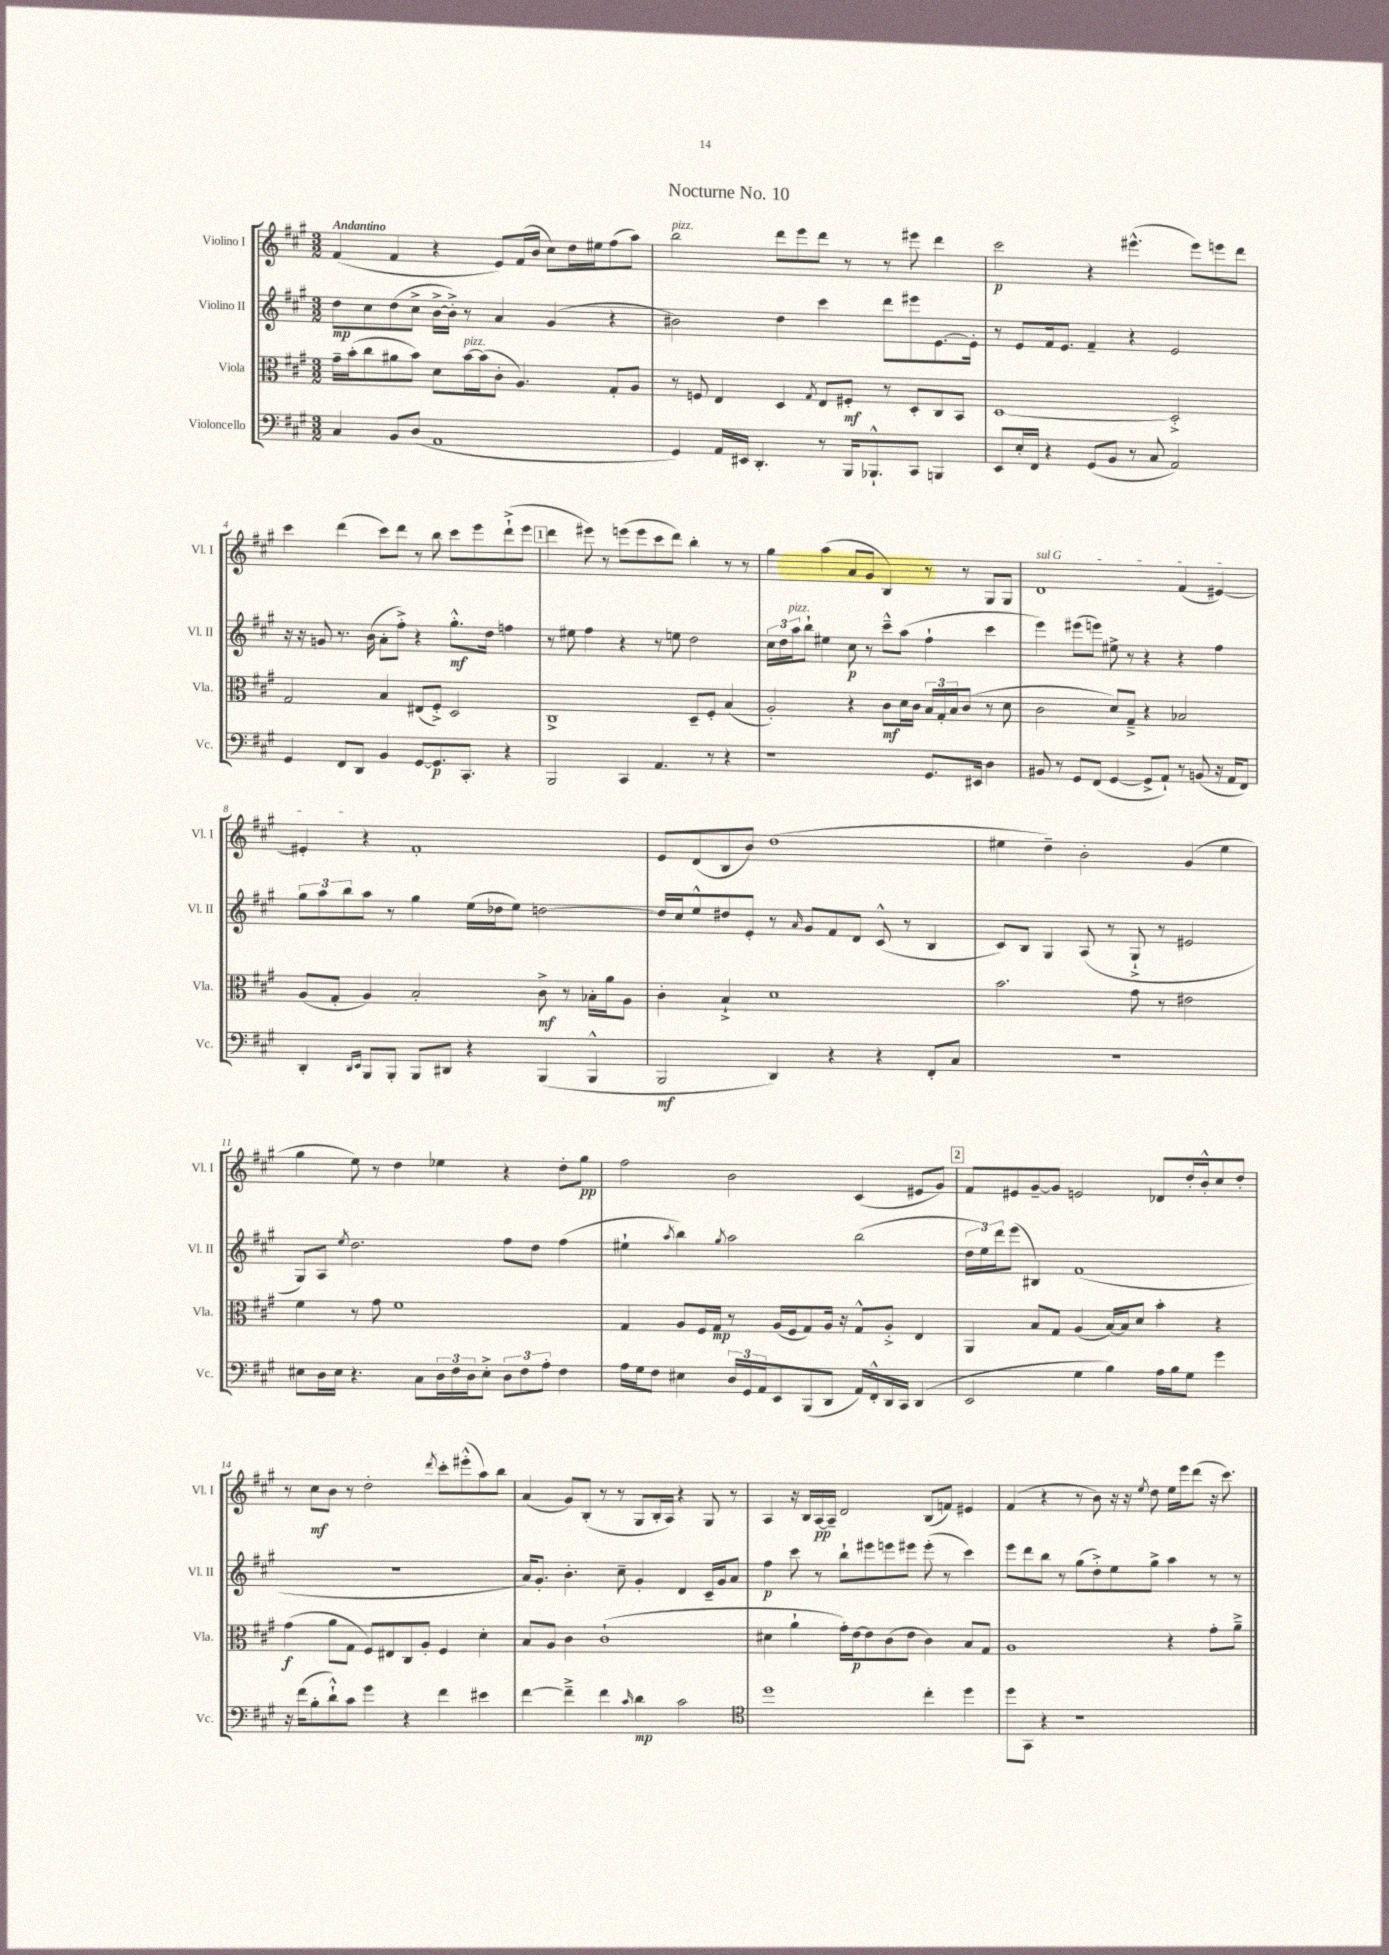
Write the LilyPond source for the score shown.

\header { title = "Nocturne No. 10" }
<<
\new StaffGroup <<
\new Staff = "s0" \with { instrumentName = "Violino I" shortInstrumentName = "Vl. I" } {
    \clef treble \key a \major \numericTimeSignature \time 3/2 \tempo "Andantino"
    fis'4( fis'4 r4 e'8) fis'16( b'16 cis''8) d''16 eis''16 fis''8( a''8) |
    b''2^\markup { \italic "pizz." } d'''8 e'''8 d'''8 r8 r8 eis'''8 d'''4 |
    cis'''2\p r4 eis'''4.-^( eis'''8) e'''8 d'''8 |
    cis'''4 d'''4( cis'''8) d'''8 r8 b''8 cis'''8 e'''8 d'''8-!->( e'''8 |
    \mark \markup { \box "1" } d'''4 eis'''8) r8 e'''8( e'''8 cis'''8 d'''8) b''4-. r8 r8 |
    gis''4 a''4( a'8 gis'8 b4) r8 r8 gis8 gis8 |
    \once \override TextSpanner.bound-details.left.text = \markup { \italic "sul G" } d'1\startTextSpan fis'4( eis'4~) |
    eis'4-.\stopTextSpan r4 fis'1-. |
    e'8 d'8( b8 b'8) d''1( |
    eis''4 d''4--) b'2-. gis'4( eis''4 |
    gis''4 e''8) r8 d''4 ees''4 r4 d''8-. gis''8\pp |
    fis''2 b'2 cis'4( eis'8 gis'8) |
    \mark \markup { \box "2" } fis'8 eis'8 gis'8~-- gis'8 e'2 des'8 d''16-. b'16-.-^ cis''8 d''8-. |
    r8 cis''8\mf b'8 r8 d''2-. \acciaccatura { d'''8 } cis'''8-. eis'''8-.-^( a''8) b''8 |
    a'4( gis'8) b8-.( r8 r8 gis8 b16-. a16) r4 gis8 r8 |
    a4 r16 b16 a16~\pp a16-- d'2 b8( f'8) eis'4 |
    fis'4( r4 r8 b'8) r16 r16 \acciaccatura { e''8 } d''8 e''16 e'''16 d'''8( r16 cis'''8.) \bar "|." |
}
\new Staff = "s1" \with { instrumentName = "Violino II" shortInstrumentName = "Vl. II" } {
    \clef treble \key a \major \numericTimeSignature \time 3/2
    d''8\mp cis''8 d''8( cis''8-> b'16~-> b'16-.->) r8 a'4 gis'4( r4 |
    bis'2) d''4 cis'''4 d'''8 eis'''8 e'8.~ e'16-. |
    r8 e'8 fis'16 e'8. fis'4-- r4 e'2 |
    r16 r16 g'8 r8. b'16( a'8-. fis''8-.->) r4 gis''8.-.-^\mf d''16 f''4 |
    \mark \markup { \box "1" } r8 eis''8 fis''4 r4 r8 e''8 d''2 |
    \tuplet 3/2 { cis''16 d''16 a''16^\markup { \italic "pizz." } } b''8-! eis''4 cis''8\p r8 cis'''8---^ a''8( fis''4-! cis'''4 |
    e'''4) eis'''8( e'''8) eis''8-> r8 r4 r4 fis''4 |
    \tuplet 3/2 { gis''8 a''8 b''8 } a''8 r8 gis''4 e''16( des''16 e''8) d''2~ |
    d''16 cis''16 e''8-^ dis''8 e'8-. r8 \grace { a'16 } gis'8 fis'8 d'8 cis'8-^( r8 b4 |
    cis'8) b8 gis4 a8( r8 gis8-!-> r8 eis'2 |
    gis8) a8 \acciaccatura { e''8 } d''2. fis''8 d''8 fis''4( |
    eis''4-! \acciaccatura { a''8 } b''4) \acciaccatura { gis''8 } a''2 b''2( |
    \mark \markup { \box "2" } \tuplet 3/2 { d''16 e''16) d'''16 } e'''8( bis4) fis'1( |
    R1. |
    a'16) gis'8.-. b'4.-. cis''8-- gis'4-. d'4 cis'16-- gis'16 a'8 |
    fis''4\p cis'''8 r8 b''8-! eis'''8 e'''8 eis'''8 eis'''8-.( r8 cis'''4) |
    e'''8 d'''8 b''8 r8 gis''8( d''8-.->) e''8 gis''8-> a''4 r8 r8 \bar "|." |
}
\new Staff = "s2" \with { instrumentName = "Viola" shortInstrumentName = "Vla." } {
    \clef alto \key a \major \numericTimeSignature \time 3/2
    gis'16-- b'16-.( cis''8 ais'8 b'8) d'8 b'16~^\markup { \italic "pizz." } b'16( cis'8-. a4.) gis8-. a8 |
    r8 f8 e4 d4 \acciaccatura { gis8 } e8 fis8-.\mf r8 d8-. cis8 b,8 |
    d1~ d2-.-> |
    gis2 b4 eis8( fis8-.->) d2 |
    \mark \markup { \box "1" } cis1-> d8-- fis8-. b4( |
    a2-.) r4 cis'8\mf d'16 cis'16 \tuplet 3/2 { b16 gis16-. b16 } cis'8( r8 d'8 |
    cis'2 d'8) gis8---> r4 bes2 |
    a8( gis8-. a4) b2-. cis'8->\mf r8 bes16-. a'16 a8 |
    cis'4-. b4-!-> d'1 |
    b'2. gis'8 r8 eis'2 |
    fis'4 r8 gis'8 fis'1 |
    gis4 a8 fis16 gis16\mp r8 a16( fis16 gis8) a16 r16 gis8-^ a8-.-> e4 |
    \mark \markup { \box "2" } a,4 b8 gis8 a4( b16~) b16 d'8 b'4-. r4 |
    gis'4\f( a'8 gis8 fis8) eis8 cis8 a8-. fis4 d'4-. |
    b8 a8 cis'4 cis'1-!( |
    dis'4 a'4-! gis'16-.) e'16~\p e'8 cis'8( e'8 cis'4) b8 gis8 |
    a1 r4 gis'8-. a'8---> \bar "|." |
}
\new Staff = "s3" \with { instrumentName = "Violoncello" shortInstrumentName = "Vc." } {
    \clef bass \key a \major \numericTimeSignature \time 3/2
    cis4 b,8 d8( a,1 |
    gis,4) a,16 eis,16 d,4.-. r8 b,,16 bes,,8.-!-^ cis,8 b,,4 |
    e,8 e16-. fis,16 r4 gis,8( b,8 r8 cis8 a,2) |
    gis,4 fis,8 d,8 b,4 gis,8~ gis,8.\p cis,8.-. r4 |
    \mark \markup { \box "1" } b,,2 cis,4 a,4. r8 r4 |
    r1 gis,8. eis,16 d4 |
    bis,8 r8 gis,8 fis,8( gis,4~ gis,8-> a,8-!) r8 b,8( r16 a,16 fis,8) |
    d,4-. \grace { d,16 e,16 } b,,8 b,,8-. b,,8 dis,8 r4 b,,4( b,,4-^ |
    b,,2\mf d,4) r4 r4 fis,8-. cis8 |
    R1. |
    eis8 d16 eis16 r4. cis8 \tuplet 3/2 { d16 fis16 d16 } eis8-.-> \tuplet 3/2 { d8 fis8 a8-. } fis4 |
    a16 gis16 fis8 eis4 \tuplet 3/2 { d16 gis,16 a,16 } e,8 b,,8( d,8 a,16) fis,16-.-^ d,16 cis,16 d,4( |
    \mark \markup { \box "2" } e,2 gis4 b4) a16 b16 gis8 gis'4 |
    r16 fis'16( b8-. d'8-!-^) cis'8 gis'4 r4 fis'4 eis'4 |
    fis'4~ fis'4---> fis'4 \grace { cis'16 } d'4\mp cis'2 |
    \clef tenor d''1 cis''4-. d''4 |
    d''8 gis,8 r4 r1 \bar "|." |
}
>>
>>
